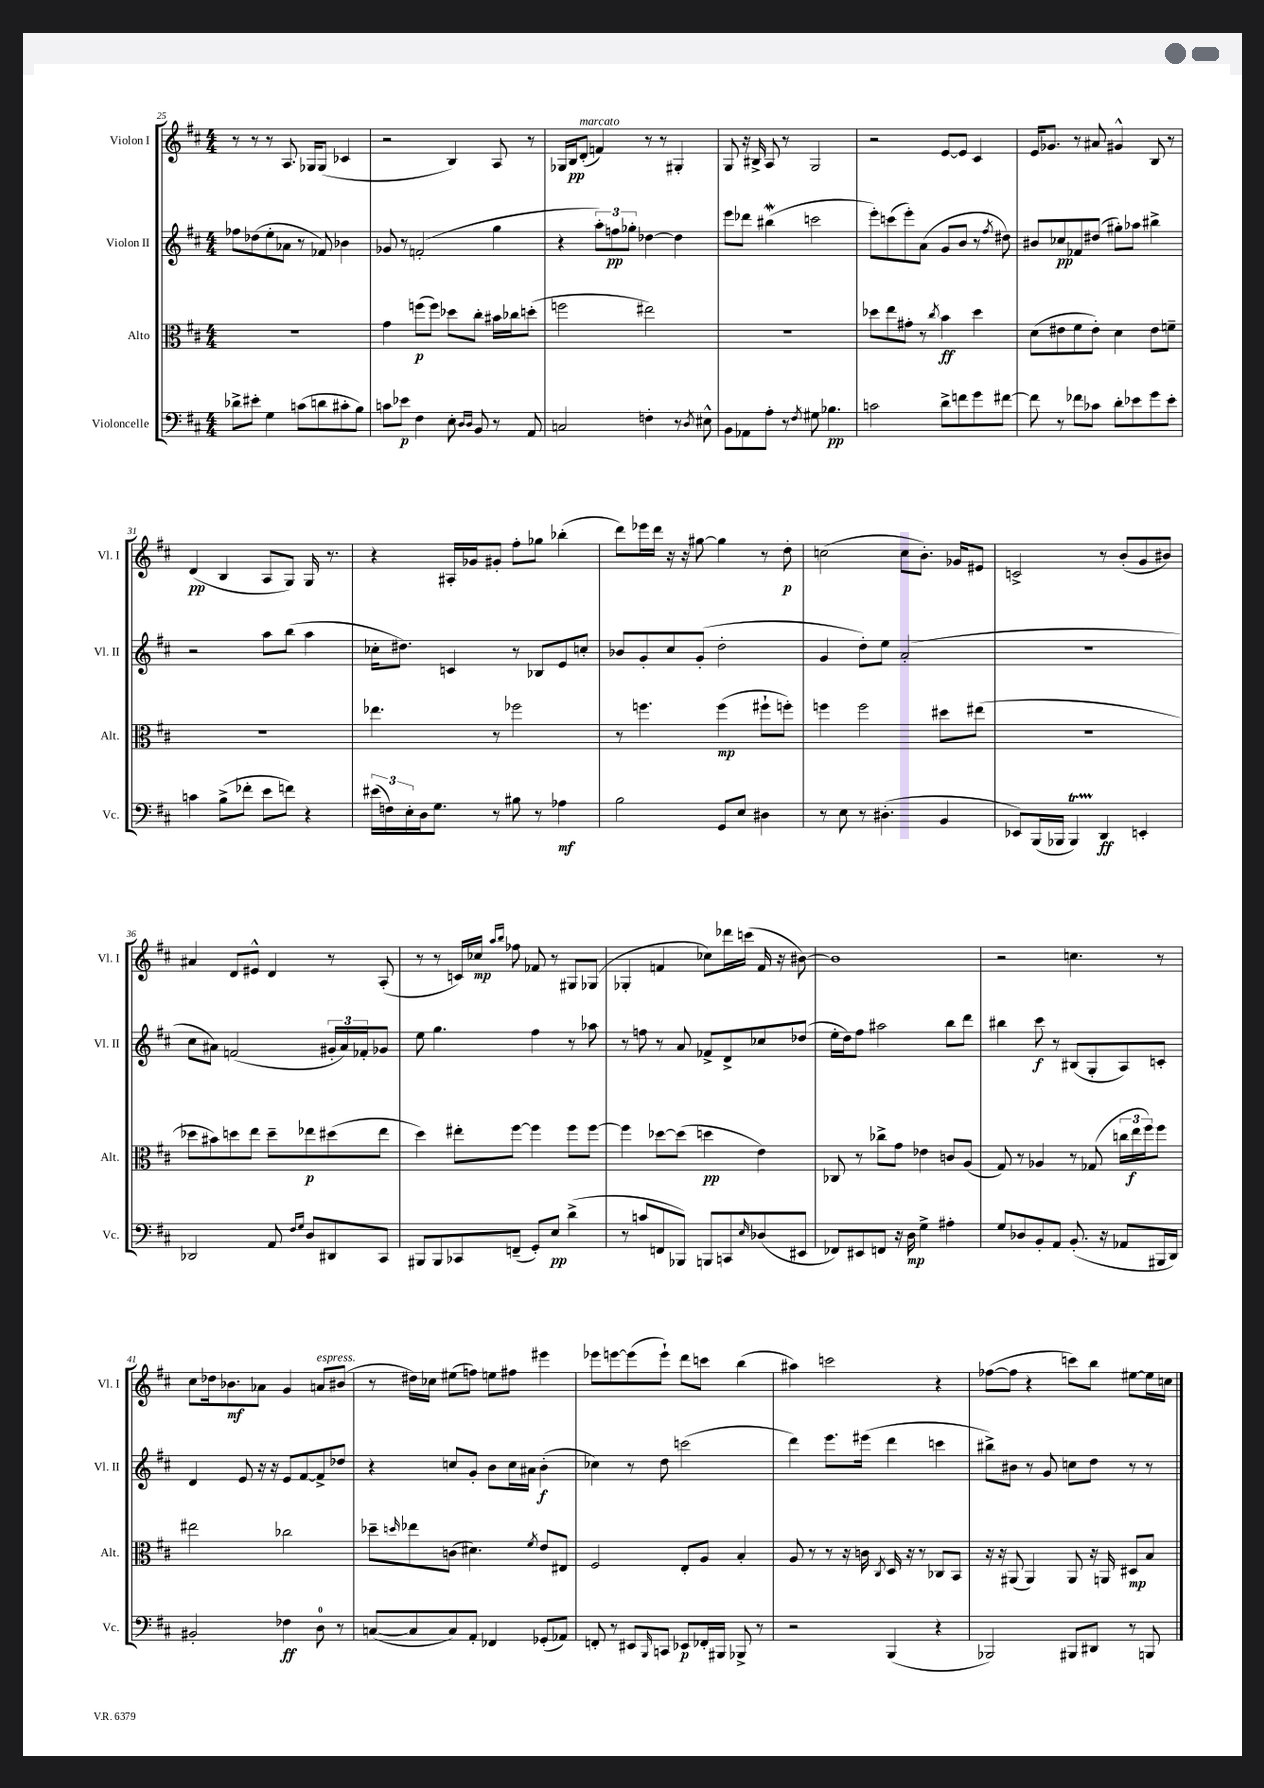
<<
\new StaffGroup <<
\new Staff = "s0" \with { instrumentName = "Violon I" shortInstrumentName = "Vl. I" } {
    \clef treble \key d \major \numericTimeSignature \time 4/4
    r8 r8 r8 a8. ges16 ges8( ces'4 |
    r2 b4) a8 r8 |
    ges16 b16\pp d'8-.^\markup { \italic "marcato" }( f'4) r8 r8 gis4-. |
    g8 r16 bis16-> a8 r8 g2 |
    r2 e'8~ e'8 cis'4 |
    e'16 ges'8. r8 ais'8 gis'4-^ b8 r8 |
    d'4\pp( b4 a8 g8) g16 r8. |
    r4 ais16-. ges'16 gis'8-. fis''8-. ges''8 bes''4-.( |
    d'''8) ees'''16 d'''16 r16 r16 gis''8~ gis''4 r8 d''8-.\p |
    c''2( c''8 b'8.-.) ges'16 eis'8 |
    c'2-> r8 b'8-.( g'8 bis'8) |
    ais'4 d'8 eis'8-^ d'4 r8 a8-.( |
    r8 r8 c'16) ces''16\mp \grace { a''16 b''16 } fes''8 fes'8 r8 gis8 ges8( |
    ges4-. f'4 ces''8) des'''16 c'''16( f'16 r16 bis'8~) |
    bis'1 |
    r2 c''4. r8 |
    cis''8 des''16 bes'8.\mf aes'8 g'4 a'8^\markup { \italic "espress." } bis'8( |
    r8 dis''16) ces''16 eis''8( f''8) e''8 fis''8 eis'''4 |
    ees'''8 e'''8~ e'''8( e'''8-!) d'''8 c'''8 b''4( |
    ais''4) c'''2 r4 |
    fes''8~( fes''8 r4 c'''8) b''8 eis''8~ eis''16 c''16 \bar "|." |
}
\new Staff = "s1" \with { instrumentName = "Violon II" shortInstrumentName = "Vl. II" } {
    \clef treble \key d \major \numericTimeSignature \time 4/4
    fes''8 des''8( e''8-. aes'8 r8 fes'8) bes'4 |
    ges'8 r8 f'2-.( g''4 |
    r4 \tuplet 3/2 { a''8-.) f''8\pp ges''8-. } des''4~ des''4 |
    e'''8 des'''8 bis''4\mordent( c'''2 |
    e'''8-.) c'''8( e'''8-.) a'8( g'8 b'8 r8 \acciaccatura { fis''8 } dis''8) |
    bis'8 ces''8\pp fes'8 dis''8( gis''8-.) aes''8 bis''4-> |
    r2 a''8 b''8( a''4 |
    ces''16-. dis''8.) c'4 r8 bes8 e'8 c''8-. |
    bes'8 g'8-. cis''8 g'8-.( d''2-. |
    g'4 d''8-.) e''8 a'2-.( |
    R1 |
    cis''8 ais'8) f'2( \tuplet 3/2 { gis'16-. ais'16) fes'16-. } ges'8 |
    e''8 g''4. fis''4 r8 aes''8 |
    r8 f''8 r8 a'8 fes'8-> d'8-> ces''8 des''8( |
    e''16-. d''16) fis''8 ais''2 b''8 d'''8 |
    bis''4 cis'''8\f r8 bis8( g8-. a8) c'8-. |
    d'4 e'8 r16 r16 e'8 fis'8~ fis'8-> des''8 |
    r4 c''8 g'8-. b'8 c''16 ais'16 b'4-.\f( |
    ces''4) r8 d''8 c'''2( |
    d'''4) e'''8. eis'''16( d'''4 c'''4 |
    bis''8->) bis'8 r8 g'8 c''8 d''8 r8 r8 \bar "|." |
}
\new Staff = "s2" \with { instrumentName = "Alto" shortInstrumentName = "Alt." } {
    \clef alto \key d \major \numericTimeSignature \time 4/4
    R1 |
    g'4 f''8\p( f''8) des''8 cis''8-. bis'16 ces''16 d''8-.( |
    f''2 eis''2) |
    R1 |
    des''8 e''8 gis'8-. r8 \acciaccatura { cis''8 } b'4\ff des''4 |
    d'8( eis'8 fis'8 eis'8-.) d'4 eis'8 f'8-- |
    R1 |
    ees''4. r8 fes''2 |
    r8 f''4. f''4\mp( fis''8-! f''8-.) |
    f''4 f''2 dis''8 eis''8( |
    R1 |
    des''8 bis'8) d''8 e''8 d''8-- ees''8\p dis''8( ees''8 |
    d''4) eis''8-. fis''8~ fis''4 fis''8 fis''8~ |
    fis''4 des''8~ des''8( d''4\pp e'4) |
    ces8 r8 ces''8-> g'8 ees'4 c'8 a8( |
    g8) r8 aes4 r8 ges8( \tuplet 3/2 { c''16 e''16\f fis''16) } fis''8 |
    eis''2 ces''2 |
    des''8-- \grace { d''16 } ees''8 c'8( dis'4.) \acciaccatura { fis'8 } e'8 eis8 |
    fis2 e8-. a8 b4-. |
    a8 r8 r8 r16 c'16 \acciaccatura { cis8 } d16 r16 r8 ces8 b,8 |
    r16 r16 ais,8( ais,4) ais,8 r16 a,16 dis8\mp b8 \bar "|." |
}
\new Staff = "s3" \with { instrumentName = "Violoncelle" shortInstrumentName = "Vc." } {
    \clef bass \key d \major \numericTimeSignature \time 4/4
    des'8-> eis'8-. g4 c'8( d'8 cis'8-. b8) |
    c'8 ees'8\p fis4 e8-. \grace { d16 d16 } b,8 r8 a,8 |
    c2 f4-. r8 \acciaccatura { d8 } eis8-^ |
    b,8 aes,8 a8-. r8 \acciaccatura { fis8 } gis8 bes4.\pp |
    c'2 d'8-> f'8 g'8 fis'8~ |
    fis'8 r8 fes'8 ces'8 d'8-. ees'8 g'8 ees'8-. |
    c'4 b8->( fes'8-. e'8 f'8) r4 |
    \tuplet 3/2 { eis'16( f16) e16-. } d16 g8. r8 bis8 r8 aes4\mf |
    b2 g,8 e8 dis4 |
    r8 e8 r8 dis4.-.( b,4 |
    ees,8) b,,16( bes,,16 bes,,4\startTrillSpan) d,4\stopTrillSpan\ff e,4-. |
    des,2 a,8 \grace { fis16 g16 } d8 dis,8 cis,8 |
    bis,,8 bis,,8 ces,8 f,8--( g,8-.) e8\pp d'4->( |
    r8 c'8 f,8 bes,,8) b,,8 c,8 \grace { e16 } des8( eis,8 |
    fes,8) eis,8 f,8 r16 d16\mp g4-> ais4-. |
    g8 des8 b,8-. a,8 b,8.-.( r16 aes,8 bis,,16 d,16) |
    bis,2-. fes4\ff d8-0 r8 |
    c8~( c8 c8) a,8-. fes,4 ges,8-.( aes,8) |
    f,8-. r8 eis,8 \grace { b,,16 } c,8 ees,8\p fes,16-. bis,,16 bes,,8-> r8 |
    r2 b,,4( r4 |
    bes,,2) bis,,8 dis,8 r8 b,,8 \bar "|." |
}
>>
>>
\layout { \context { \Score currentBarNumber = #25 } }
